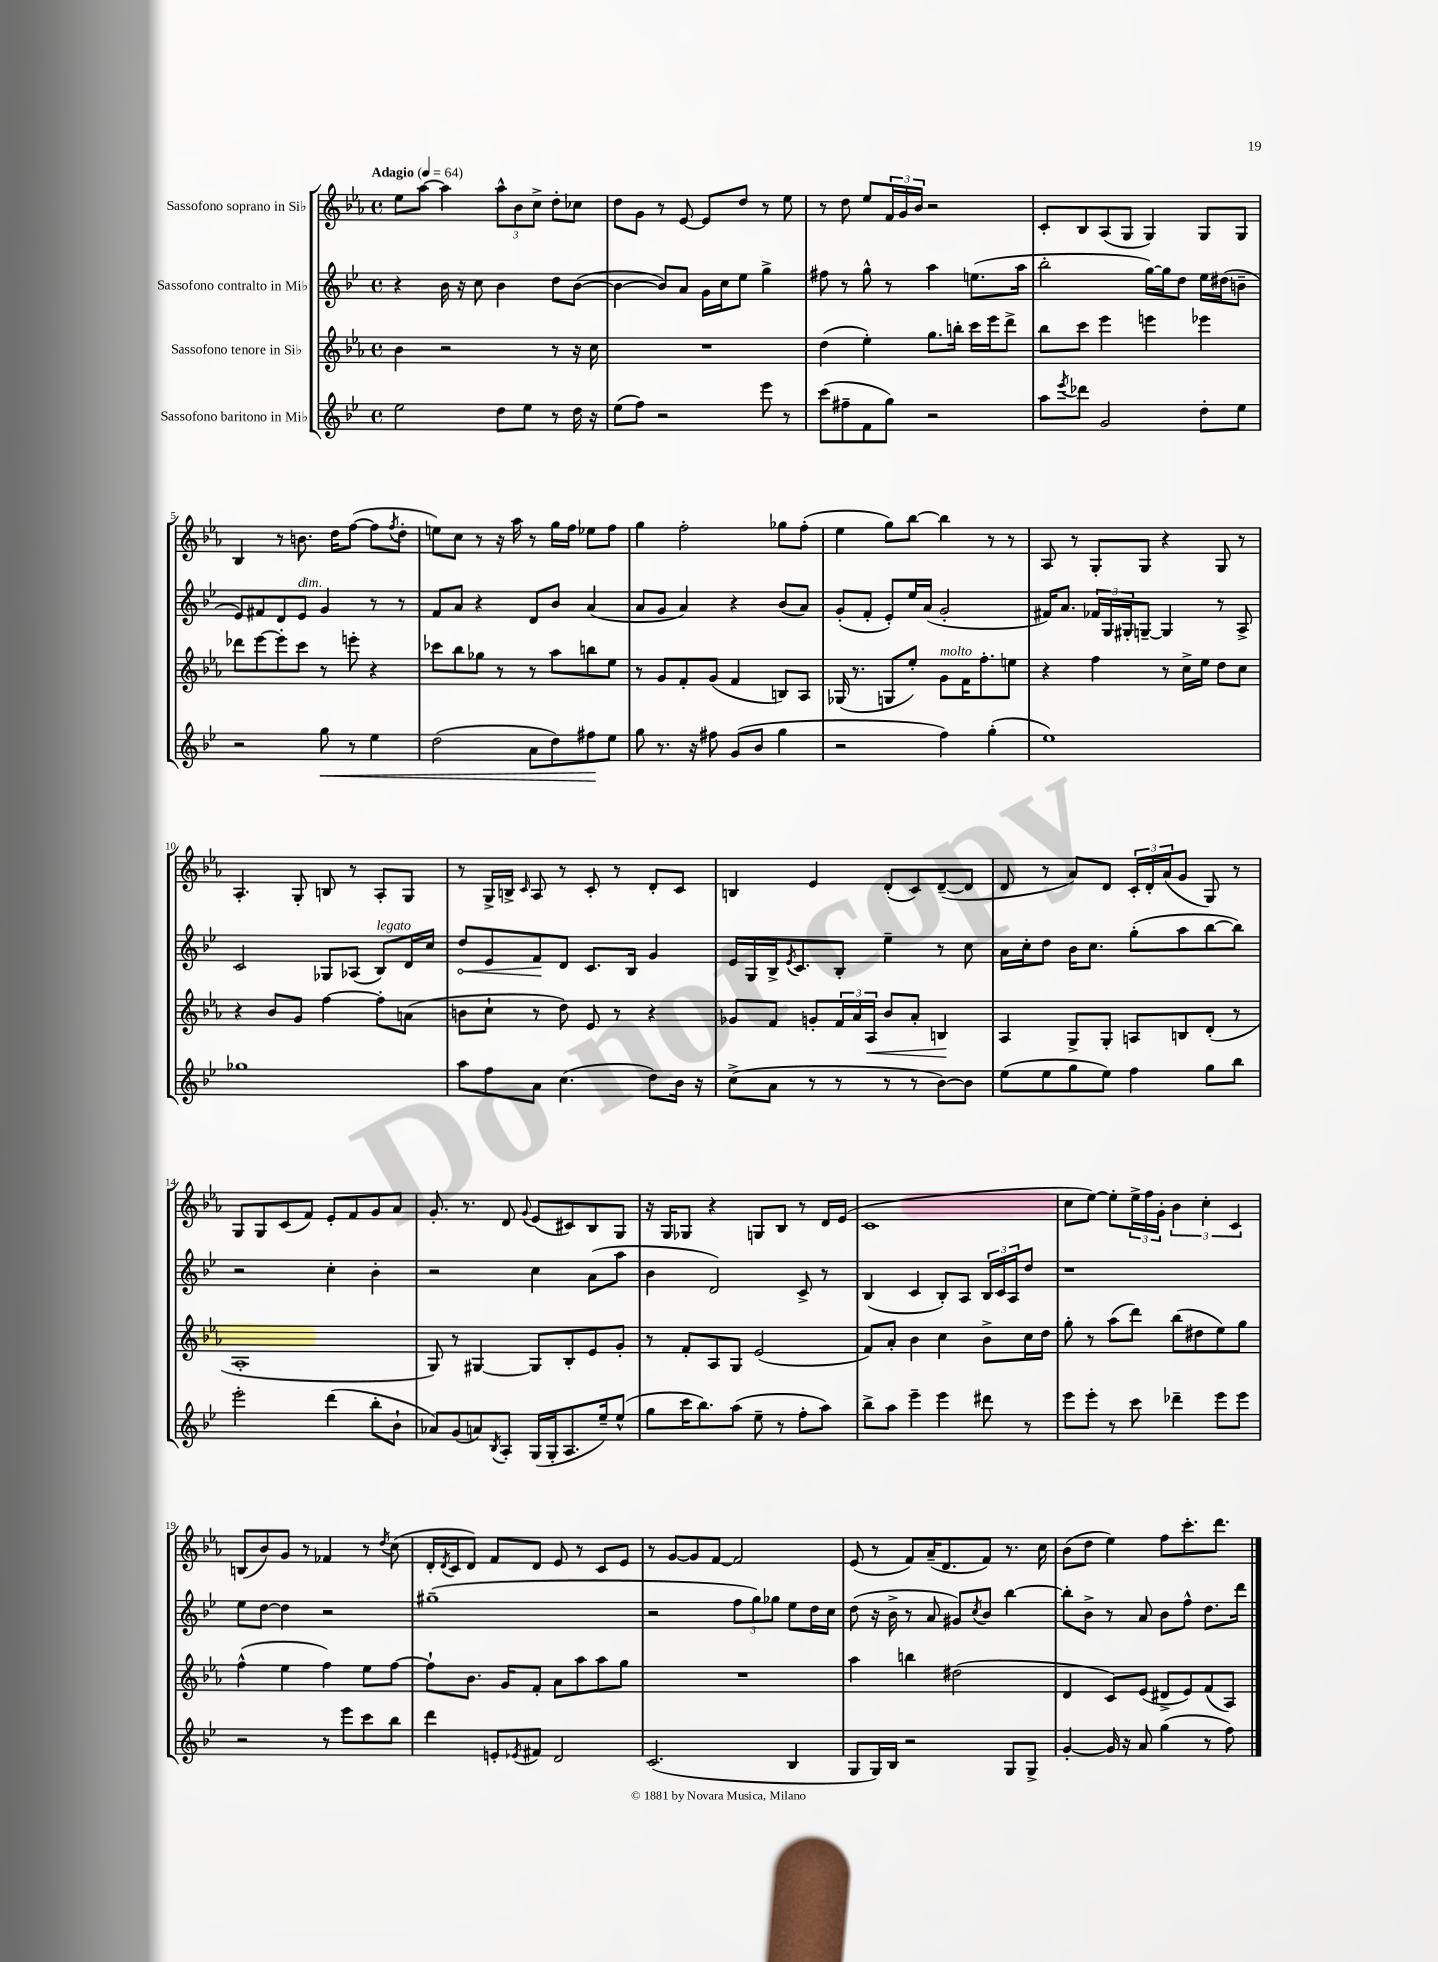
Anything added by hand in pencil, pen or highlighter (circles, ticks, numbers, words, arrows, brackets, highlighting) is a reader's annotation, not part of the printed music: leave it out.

**kern	**kern	**kern	**kern
*staff4	*staff3	*staff2	*staff1
*clefG2	*clefG2	*clefG2	*clefG2
*k[b-e-]	*k[b-e-a-]	*k[b-e-]	*k[b-e-a-]
*M4/4	*M4/4	*M4/4	*M4/4
*met(c)	*met(c)	*met(c)	*met(c)
*MM64	*MM64	*MM64	*MM64
2ee-	4b-	4r	8ee-
.	.	.	[8aa-
.	2r	16b-	4aa-]
.	.	16r	.
.	.	8cc	.
8dd	.	4b-	12aa-^^
.	.	.	12b-
8ee-	.	.	.
.	.	.	12cc^
8r	8r	8dd	8dd'
16dd	16r	([8b-	8cc-
16r	16cc	.	.
=	=	=	=
(8ee-	1r	4b-_	8dd
8ff)	.	.	8g
2r	.	8b-])	8r
.	.	8a	[8e-
.	.	16g	8e-]
.	.	16cc	.
.	.	8ee-	8dd
8eee-	.	4gg^	8r
8r	.	.	8ee-
=	=	=	=
(8ccc	(4dd	8ff#	8r
8ff#~	.	8r	8dd
8f	4ee-')	8gg^^	8ee-
8gg)	.	8r	24f
.	.	.	24g
.	.	.	24b-
2r	8.gg	4aa	2r
.	16bb'	.	.
.	16ccc	(8.ee	.
.	16eee-	.	.
.	8ddd^	.	.
.	.	16aa	.
=	=	=	=
8aa	8bb-	2bb-'	8c'
8qeee-	.	.	.
8ddd-	8ccc	.	8B-
2g	4eee-	.	(8A-
.	.	.	8G
.	4eee	[16gg)	4G)
.	.	16gg]	.
.	.	8dd	.
8dd'	4eee-	16ee-	8G
.	.	(16dd#	.
8ee-	.	8b~	8G
=	=	=	=
2r	8ddd-	8e-)	4B-
.	[8eee-	8f#	.
.	8eee-']	8d	8r
.	8ccc	8e-	8.b
8gg	8r	4g	.
.	.	.	16dd
8r	8eee'	.	([8ff
4ee-	4r	8r	8ff]
.	.	.	8qff
.	.	8r	8dd'
=	=	=	=
(2dd	8ccc-	8f	8ee)
.	8bb-	8a	8cc
.	8gg-	4r	8r
.	8r	.	16r
.	.	.	16aa-
8a	8r	8d	8r
8dd)	8aa-	8b-	16gg
.	.	.	16ff
8ff#	8bb	(4a	8ee-
8ee-	8ee-	.	8ff
=	=	=	=
8gg	8r	8a	4gg
8.r	8g	8g	.
.	8f'	4a)	2ff'
16r	.	.	.
8ff#	(8g	.	.
(8g	4f	4r	.
8b-	.	.	.
4gg	8B)	(8b-	8gg-
.	8A-	8a)	(8ff'
=	=	=	=
2r	(16G-	(8g'	4ee-
.	8.r	.	.
.	.	8f'	.
.	8G	8e-')	8gg)
.	8ee-')	16ee-	[8bb-
.	.	(16a	.
4ff)	8g	2g'	4bb-]
.	16f	.	.
.	8.ff'	.	.
(4gg'	.	.	8r
.	8ee	.	8r
=	=	=	=
1ee-)	4r	16f#)	8A-
.	.	8.a	.
.	.	.	8r
.	4ff	24f-	8G'
.	.	24G	.
.	.	24G#'	.
.	.	[8G~	8G
.	8r	4G]	4r
.	16cc^	.	.
.	16ee-	.	.
.	8dd	8r	8G
.	8cc	8A^	8r
=	=	=	=
1gg-	4r	2c	4.A-'
.	8b-	.	.
.	8g	.	8G'
.	[4ff	8G-	8B
.	.	(8A-	8r
.	8ff']	8B-)	8A-'
.	(8a	16d	8G
.	.	16cc	.
=	=	=	=
8aa	8b	8dd	8r
8ff	8cc`	8e-	16G^
.	.	.	16B^
.	.	.	16qqc
8a	8r	8f	8A-
(4.cc	8dd)	8d	8r
.	8e-	8.c	8c'
.	8r	.	8r
.	.	16B-	.
8dd)	4r	4g	8d'
16b-	.	.	8c
16r	.	.	.
=	=	=	=
(8cc^	8g-	16e-	4B
.	.	16G	.
8a	8f	16B-^	.
.	.	8qe-	.
.	.	8.c	.
8r	8g'	.	4e-
8r	24f	8B-'	.
.	24a-	.	.
.	24A-	.	.
8r	8b-	4ee-~	(8d'
8r	8a-'	.	8c)
[8b-)	4B	8r	([8d~
8b-]	.	8cc	8d]
=	=	=	=
(8ee-	4A-	16a	8d
.	.	16cc'	.
8ee-	.	8dd	8r
8gg	8G^	16b-	8a-)
.	.	8.cc	.
8ee-)	8G'	.	8d
4ff	8A	(8gg'	24c'
.	.	.	24d'
.	.	.	(24a-
.	8B	8aa	8g
8gg	(8d'	[8bb-	8G)
8bb-	8r	8bb-])	8r
=	=	=	=
2eee-'	1A-'	2r	8G
.	.	.	8G
.	.	.	(8c
.	.	.	8f)
(4ddd	.	4cc'	8e-'
.	.	.	8f
8bb-'	.	4b-'	8g
8b-`	.	.	8a-
=	=	=	=
8a-)	8G)	2r	8.g'
(8g	8r	.	.
.	.	.	8.r
8a)	[4G#	.	.
8qB-	.	.	.
8A'	.	.	8d
.	.	.	8qqg
(16G	8G#]	4cc	(8e-
16G'	.	.	.
8.A	8B-'	.	8c#)
.	8e-	(8a	8B-
16ee-~)	.	.	.
(8ee-^^	8g'	8aa	8G
=	=	=	=
8gg	8r	4b-	16r
.	.	.	16G
16ccc	8f'	.	8G-
8.bb-)	.	.	.
.	8A-	2d)	4r
(8aa	8G	.	.
8ee-~	(2e-	.	8G
8r	.	.	8B-
8ff'	.	8c^	8r
8aa)	.	8r	16d
.	.	.	(16e-
=	=	=	=
8bb-^	8f)	(4B-	1c
8aa	8a-'	.	.
4eee-~	4b-	4c	.
4eee-	4cc	8B-')	.
.	.	8A	.
8ddd#	8b-^	24B-	.
.	.	24c	.
.	.	24A	.
8r	16cc	8dd	.
.	16dd	.	.
=	=	=	=
8eee-	8gg'	1r	8cc
8eee-'	8r	.	[8ee-)
8r	(8aa-	.	8ee-']
8ccc	8ddd)	.	24ee-^
.	.	.	24ff
.	.	.	24g'
4ddd-~	(8bb-	.	6b-
.	8dd#	.	.
.	.	.	6cc'
8eee-	8ee-)	.	.
.	.	.	6c
8eee-	8gg	.	.
=	=	=	=
2r	(4ff^^	8ee-	(8B
.	.	[8dd	8b-)
.	4ee-	4dd]	8g
.	.	.	8r
8r	4ff)	2r	4f-
8eee-	.	.	.
8ccc	8ee-	.	8r
.	.	.	8qdd
8bb-	[8ff	.	(8cc
=	=	=	=
4ddd	8ff`]	(1gg#~	16d'
.	.	.	8qd
.	.	.	16c
.	8.b-	.	8d)
8e'	.	.	8f
.	16g	.	.
8qe-	.	.	.
8f#	8f'	.	8d
2d	8a-	.	8e-
.	8aa-	.	8r
.	8aa-	.	8c
.	8gg	.	8e-
=	=	=	=
(2.c	1r	2r	8r
.	.	.	[8g
.	.	.	8g]
.	.	.	[8f
.	.	12ff	2f]
.	.	12gg)	.
.	.	12gg-	.
4B-	.	8ee-	.
.	.	16dd	.
.	.	16cc	.
=	=	=	=
8G	4aa-	(8dd	(8e-
16G)	.	16r	8r
16B-	.	16b-^	.
2r	4bb	8r	8f)
.	.	8a	(16a-~
.	.	.	8.d
.	(2dd#	8g#)	.
.	.	8qcc	.
.	.	8b-	8f)
8G	.	[4bb-	8.r
8G^	.	.	.
.	.	.	16cc
=	=	=	=
[4g'	4d	8bb-']	(8b-
.	.	8b-^	8dd
16g]	8c)	8r	4ee-)
16r	.	.	.
8a	(8e-	8a	.
(4gg	8d#^	8b-	8ff
.	8e-)	8ff^^	8.ccc'
8r	(8f	8.dd	.
.	.	.	8.ddd
8ff)	8A-)	.	.
.	.	16ddd	.
==	==	==	==
*-	*-	*-	*-
